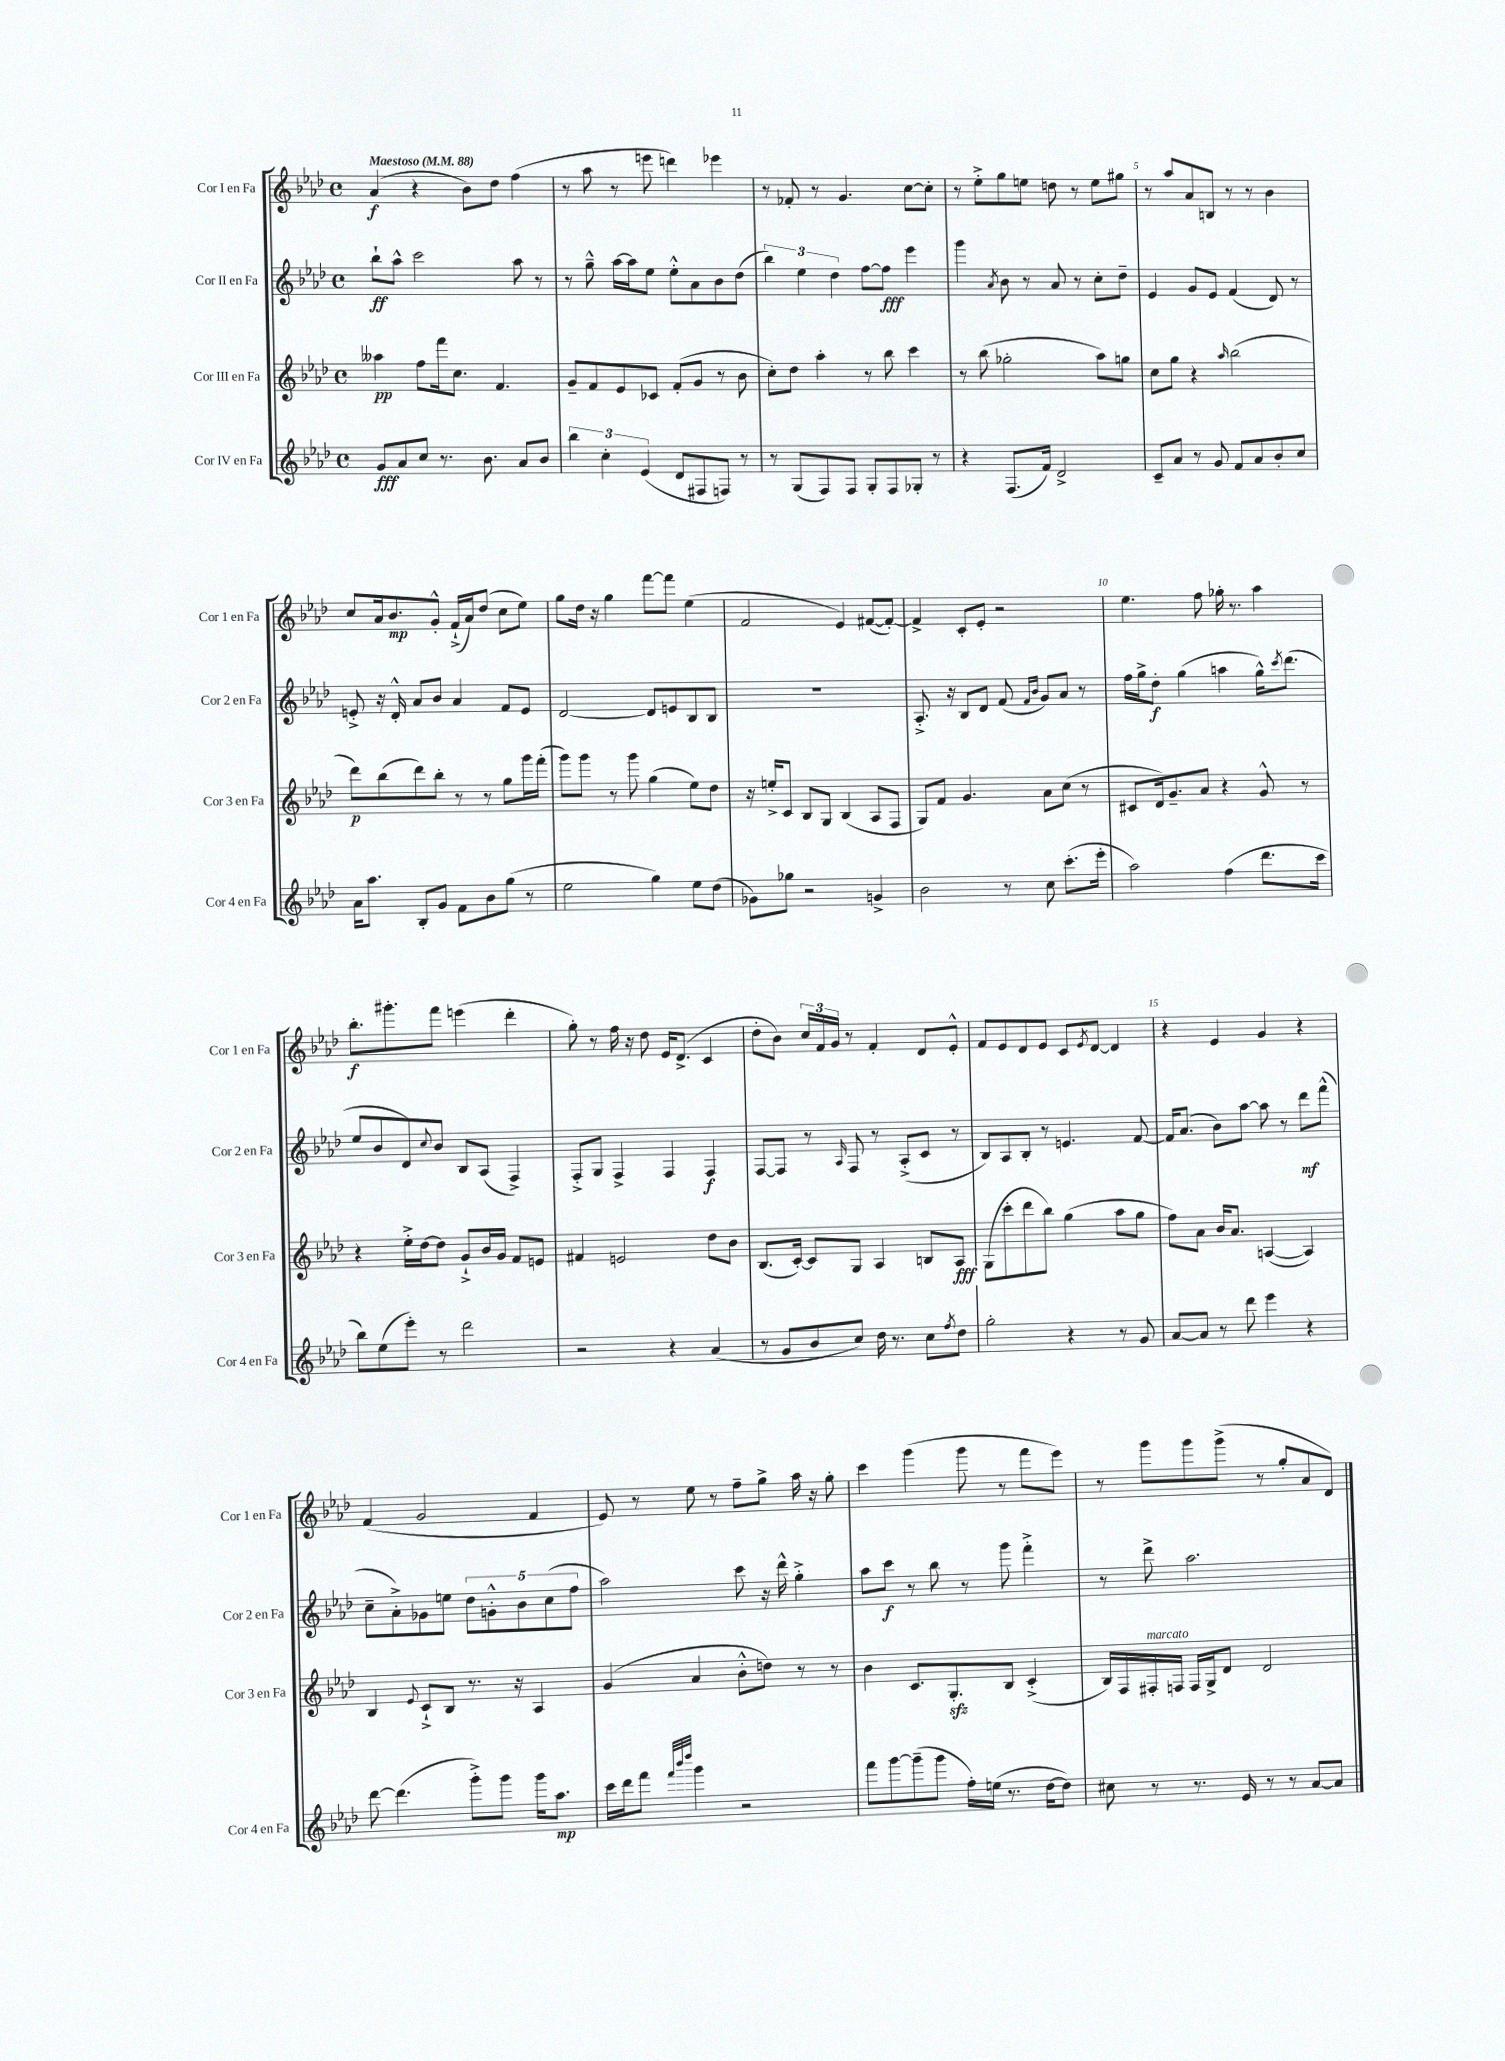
<<
\new StaffGroup <<
\new Staff = "s0" \with { instrumentName = "Cor I en Fa" shortInstrumentName = "Cor 1 en Fa" } {
    \clef treble \key aes \major \defaultTimeSignature \time 4/4 \tempo "Maestoso" 4 = 88
    aes'4\f( r4 bes'8) des''8 f''4( |
    r8 aes''8 r8 e'''8 d'''4) ees'''4 |
    r8 fes'8-. r8 g'4. c''8~ c''8-. |
    r8 ees''8-.-> g''8 e''8 d''8 r8 e''8 gis''8 |
    r8 aes''8 aes'8 b8 r8 r8 bes'4 |
    c''8 aes'16 bes'8.\mp g'8-.-^ f'16-!->( aes'16) des''8( c''8 ees''8) |
    g''8 des''16 r16 g''4 f'''8~ f'''8 ees''4( |
    f'2 ees'4) fis'8~( fis'8~-.) |
    fis'4-> c'8-. ees'8-. r2 |
    ees''4. f''8 ges''16-. r8. aes''4 |
    bes''8.-.\f gis'''8.-. f'''8 e'''4( des'''4-. |
    g''8-.) r8 f''16 r16 des''8 ees'16 des'8.->( c'4 |
    des''8-. bes'8) \tuplet 3/2 { c''16 f'16 g'16 } r8 f'4-. des'8 ees'8-.-^ |
    f'8 ees'8 des'8 ees'8 c'8 \acciaccatura { ees'8 } des'8~ des'4 |
    r4 ees'4 g'4 r4 |
    f'4( g'2 f'4 |
    ees'8) r8 ees''8 r8 f''8-- g''8-> aes''16 r16 g''8-. |
    c'''4 g'''4( g'''8 r8 f'''8 ees'''8) |
    r8 g'''8 g'''8 g'''8->( r8 g''8-. aes'8 des'8) \bar "|." |
}
\new Staff = "s1" \with { instrumentName = "Cor II en Fa" shortInstrumentName = "Cor 2 en Fa" } {
    \clef treble \key aes \major \defaultTimeSignature \time 4/4
    bes''8-!\ff aes''8-^ c'''2 aes''8 r8 |
    r8 g''8---^ aes''16~ aes''16 ees''8 ees''8-.-^ aes'8 bes'8 des''8( |
    \tuplet 3/2 { bes''4) ees''4 des''4 } f''8~ f''8\fff ees'''4 |
    g'''4 \acciaccatura { aes'8 } bes'8 r8 aes'8 r8 c''8-. des''8-- |
    ees'4 g'8 ees'8 f'4( des'8) r8 |
    e'8-.-> r16 des'16-.-^ aes'8 bes'8 aes'4 f'8 e'8 |
    des'2~ des'8 e'8 bes8 bes8 |
    R1 |
    aes8.-.-> r16 bes8 des'8 f'8( \grace { f'16 bes'16 } g'8) aes'8 r8 |
    f''16 g''16-> des''8-.\f g''4( a''4 g''16-^) \acciaccatura { c'''8 } des'''8.( |
    ees''8 bes'8 des'8) \appoggiatura { c''8 } bes'8 bes8 aes8( f4->) |
    f8-.-> g8 f4-> f4 f4\f |
    f8~ f8 r8 \grace { aes16 } f8 r8 aes8-.->( c'8 r8 |
    bes8) aes8 bes8-. r8 e'4. f'8~ |
    f'16 aes'8.( bes'8) aes''8~ aes''8 r8 des'''8\mf f'''8-^( |
    c''8-- aes'8-.->) ges'8 e''8 \tuplet 5/4 { des''8 g'8-.-^ bes'8 c''8( f''8 } |
    aes''2) c'''8 r16 des'''16-^ g''4-.-> |
    aes''8 c'''8\f r8 bes''8 r8 g'''8 f'''4-.-> |
    r8 des'''8-> aes''2. \bar "|." |
}
\new Staff = "s2" \with { instrumentName = "Cor III en Fa" shortInstrumentName = "Cor 3 en Fa" } {
    \clef treble \key aes \major \defaultTimeSignature \time 4/4
    aeses''4\pp f''8 f'''16 c''8. f'4. |
    g'8-- f'8 ees'8 ces'8 f'8-.( g'8 r8 bes'8 |
    c''8-.) des''8 aes''4-. r8 bes''8 c'''4 |
    r8 bes''8( ges''2-. aes''8) g''8 |
    c''8 g''8 r4 \grace { aes''16 } bes''2( |
    des'''8\p) bes''8( des'''8) bes''8-. r8 r8 g''8 g'''16 f'''16-.( |
    g'''8) g'''8 r8 g'''8 g''4( ees''8) des''8 |
    r16 e''16-.-> c'8 bes8 g8 bes4( aes8 f8 |
    g8) f'8 g'4. aes'8 c''8( r8 |
    cis'8 des'16) g'8.-- aes'8 r4 g'8-^ r8 |
    r4 ees''16-.-> des''16~ des''8 g'8-!-> bes'16 g'16 f'8 e'8 |
    fis'4 e'2 des''8 bes'8 |
    bes8.( c'16~-.) c'8 g8 aes4 b8 aes8\fff |
    g8( c'''8-. des'''8 bes''8) g''4( aes''8 g''8 |
    f''8) aes'8 bes'16 aes'8. a4~( a4) |
    bes4 \appoggiatura { ees'8 } c'8-!-> bes8 r8. r16 aes4 |
    g'4( aes'4 bes'8-.-^ d''8) r8 r8 |
    bes'4 c'8. g8.-.\sfz bes8 c'4-.->( |
    bes16) f16 fis16-.^\markup { \italic "marcato" } f16 f16 g16-> des'8 des'2 \bar "|." |
}
\new Staff = "s3" \with { instrumentName = "Cor IV en Fa" shortInstrumentName = "Cor 4 en Fa" } {
    \clef treble \key aes \major \defaultTimeSignature \time 4/4
    g'8\fff aes'8 c''8 r8. bes'8. aes'8 bes'8 |
    \tuplet 3/2 { bes''4 c''4-. ees'4( } des'8 fis8 f8) r8 |
    r8 g8( f8) f8 g8-. f8 ges8-. r8 |
    r4 f8.( f'16) des'2-> |
    c'8-- aes'8 r8 g'8 f'8 aes'8 bes'8-. c''8 |
    aes'16 aes''8. bes8-. g'8 f'8 bes'8 g''8( r8 |
    ees''2 g''4) ees''8 des''8( |
    ges'8) ges''8 r2 g'4-> |
    bes'2 r8 c''8 c'''8.-.( ees'''16-. |
    aes''2) f''4( des'''8. c'''16 |
    bes''8) ees''8( ees'''8-.) r8 des'''2 |
    r2 r4 aes'4( |
    r8 g'8 bes'8 c''8) des''16 r8. c''8 \acciaccatura { f''8 } des''8 |
    g''2-. r4 r8 g'8 |
    aes'8~ aes'8 r8 des'''8 ees'''4 r4 |
    des'''8~ des'''4.( g'''8-.->) g'''8 g'''16 aes''8.\mp |
    c'''16 des'''16 f'''8 \grace { f'''32 bes'''32 des''''32 } g'''4 r2 |
    f'''8 g'''8~ g'''8--( g'''8 f''16-.) e''16( r8. des''16~ des''8) |
    cis''8 r8 r8. ees'16 r8 r8 aes'8~ aes'8 \bar "|." |
}
>>
>>
\layout { \context { \Score \override BarNumber.break-visibility = ##(#f #t #t) barNumberVisibility = #(every-nth-bar-number-visible 5) } }
